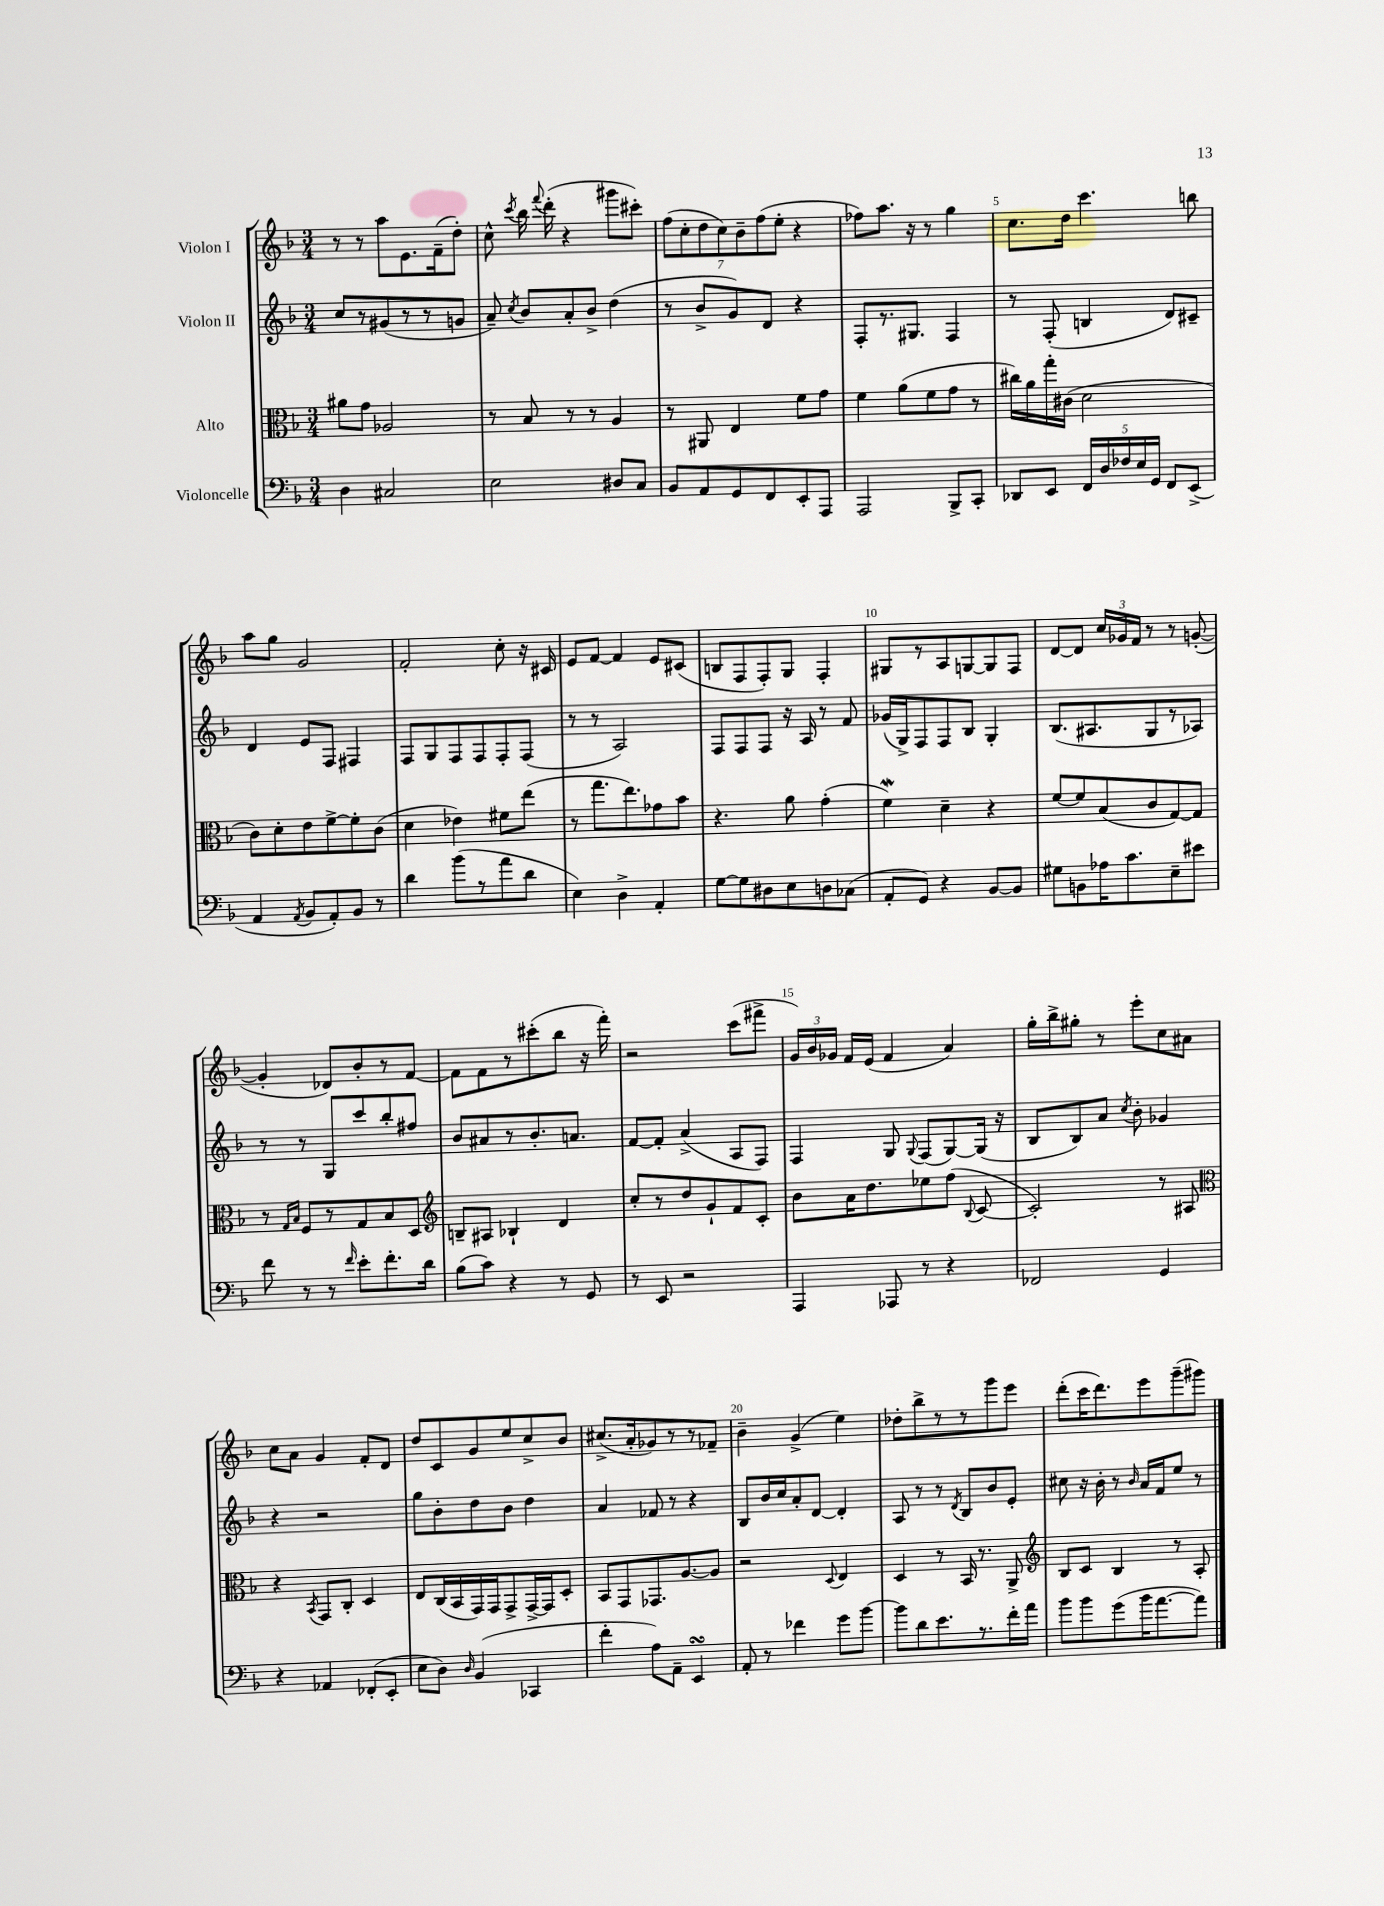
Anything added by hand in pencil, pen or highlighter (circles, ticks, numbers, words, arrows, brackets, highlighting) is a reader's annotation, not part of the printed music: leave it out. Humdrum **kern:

**kern	**kern	**kern	**kern
*staff4	*staff3	*staff2	*staff1
*clefF4	*clefC3	*clefG2	*clefG2
*k[b-]	*k[b-]	*k[b-]	*k[b-]
*M3/4	*M3/4	*M3/4	*M3/4
4D\	8a#\L	8cc/L	8r
.	8g\J	8r	8r
2C#/	2A-/	(8g#/	8aa\L
.	.	8r	8.e\
.	.	8r	.
.	.	.	(16f~\k
.	.	8g/J	8dd'\J)
=	=	=	=
2E\	8r	8a~/)	8cc^^\
.	.	8qcc/	8qccc/
.	8B-/	8b-/L	16bb-\
.	.	.	8qqfff/
.	.	.	(16ddd'\
.	8r	8a'/	4r
.	8r	8b-^/J	.
8D#/L	4A/	(4dd\	8ggg#\L
8C/J	.	.	8ccc#'\J)
=	=	=	=
8BB-/L	8r	8r	(14ff\L
.	.	.	14cc'\
8AA/	8AA#/	8b-^/L	.
.	.	.	14dd\
.	.	.	14cc\)
8GG/	4E/	8g/)	.
.	.	.	14b-~\
.	.	.	(14ff\
8FF/	.	8d/J	.
.	.	.	14ee'\J
8EE'/	8f\L	4r	4r
8AAA/J	8g\J	.	.
=	=	=	=
2AAA/	4f\	8F'/L	8ff-\L)
.	.	8.r	8.aa\J
.	(8a\L	.	.
.	.	8.G#/J	16r
.	8f\	.	8r
8BBB-^/L	8g\J	4F/	4gg\
8CC'/J	8r	.	.
=	=	=	=
8DD-/L	16cc#\LL)	8r	8.cc\L
.	16a\	.	.
8EE/J	16gg'\	(8F'/	.
.	(16c#\JJ	.	16dd\Jk
20FF/LL	2d\	4B/	4.ccc\
20D/	.	.	.
20F-/	.	.	.
20E/	.	.	.
20GG/JJ	.	.	.
8FF/L	.	8d/L)	.
(8EE^/J	.	8c#~/J	8bb\
=	=	=	=
4AA/	8c\L)	4d/	8aa\L
.	8d'\	.	8gg\J
8qAA/	.	.	.
8BB-/L	8e\	8e/L	2g/
8AA'/)	[8f^\	8F/J	.
8BB-/J	8f'\]	4F#/	.
8r	(8c\J	.	.
=	=	=	=
4d\	4d\	8F/L	2f'/
.	.	8G/	.
(8b-\L	4e-\)	8F/	.
8r	.	8F/	.
8a\	8f#\L	8F'/	8cc'\
8d\J	(8ee\J	(8F/J	16r
.	.	.	16c#/
=	=	=	=
4E\)	8r	8r	8e/L
.	8.gg\L	8r	[8f/J
4D^\	.	2A/)	4f/]
.	8.ee\)	.	.
4AA'/	8g-\	.	8e/L
.	8b-\J	.	(8c#/J
=	=	=	=
[8G\L	4.r	8F/L	8B/L
8G\]	.	8F/	8F/
8D#\	.	8F/J	8F'/)
8E\	8a\	16r	8G/J
.	.	16A/	.
8D\	(4g'\	8r	4F'/
(8C-\J	.	8f/	.
=	=	=	=
8AA'/L	4f\)	(16g-/LL	8G#/L
.	.	16G^/J)	.
8GG/J)	.	8F/	8r
4r	4d~\	8F/	8A/
.	.	8B-/J	[8G/
[8BB-/L	4r	4G'/	8G/]
8BB-/]J	.	.	8F/J
=	=	=	=
8G#\L	[8f/L	(8.B-/L	[8d/L
8BB\	8f/]	.	8d/]J
.	.	8.A#/	.
16A-\K	(8B-/	.	24cc/LL
.	.	.	24g-/
8.c\	.	.	.
.	.	.	24f/JJ
.	8c/	8G/	8r
8E~\	[8G/)	8r	8r
8e#\J	8G/]J	8A-/J)	([8g'/
=	=	=	=
8f\	8r	8r	4g'/]
.	16qqG/LL	.	.
.	16qqB-/JJ	.	.
8r	8F/L	8r	.
8r	8r	8G/L	8d-/L)
16qqf/	.	.	.
8e'\L	8G/	8ccc/	8b-'/
8.f'\	8B-/	8bb-'/	8r
.	8D/J	8ff#/J	[8f/J
16d\Jk	.	.	.
=	=	=	=
*	*clefG2	*	*
(8B-\L	8B~/L	8b-/L	8f\]L
8c\J)	8A#/J	8a#/	8f\
4r	4B-`/	8r	8r
.	.	8.b-'/	(8ccc#'\
8r	4d/	.	8bb-\J
.	.	8.a/J	.
8GG/	.	.	16r
.	.	.	16fff'\)
=	=	=	=
8r	8cc'/L	[8f/L	2r
8EE/	8r	8f'/]J	.
2r	8dd/	(4a^/	.
.	8g`/	.	.
.	8f/	8A/L	(8ccc\L
.	8c'/J	8F/J)	8fff#^\J
=	=	=	=
4AAA/	8b-\L	4F/	24g/LL)
.	.	.	24b-/
.	.	.	24g-/JJ
.	16a\K	.	16f/LL
.	8.dd\	.	(16e/JJ
8AAA-/	.	8G/	4f/
.	.	8qqG/	.
8r	8ee-\	(8F/L	.
4r	(8ff\J	[8G/)	4a/)
.	8qqB-/	.	.
.	[8c/	(16G/]Jk	.
.	.	16r	.
=	=	=	=
2FF-/	2c'/])	8B-/L	16gg'\LL
.	.	.	16bb-^\J
.	.	8B-/)	8gg#'\J
.	.	8a/J	8r
.	.	8qcc/	.
.	.	8b-'\	8eee'\L
4GG/	8r	4g-/	8cc\
.	8A#/	.	8a#\J
=	=	=	=
*	*clefC3	*	*
4r	4r	4r	8cc\L
.	.	.	8a\J
.	8qBB-/	.	.
4AA-/	8GG/L	2r	4g/
.	8C'/J	.	.
(8FF-'/L	4D/	.	8f'/L
8EE'/J	.	.	8d/J
=	=	=	=
8E\L	8E/L	8gg\L	8dd/L
8D\J)	(16C/L	8b-'\	8c/
.	16BB-/	.	.
16qqD/	.	.	.
(4BB-/	16GG/)	8dd\	8g/
.	16GG/J	.	.
.	8GG^/	8b-\J	8ee/
4CC-/	[16GG^/L	4dd\	8cc^/
.	16GG/]J	.	.
.	8D'/J	.	8b-/J
=	=	=	=
4f'\	8BB-/L	4a/	(8.cc#^/L
.	8GG/	.	.
.	.	.	16a'/k
8A\L)	8.GG-/	8f-/	8g-/)
8AA~\J	.	8r	8r
.	[8.A/	.	.
4EE/	.	4r	8r
.	8A/]J	.	8f-~/J
=	=	=	=
8AA'/	2r	8B-/L	4b-~\
8r	.	16b-/L	.
.	.	16cc/J	.
4f-\	.	8a'/	(4g^/
.	.	[8d/J	.
.	8qqD/	.	.
8g\L	4E/	4d'/]	4ee\)
[8b-\J	.	.	.
=	=	=	=
8b-\]L	4D/	8A/	8dd-'\L
8d\	.	8r	8bb-^\
8.e\	8r	8r	8r
.	.	8qd/	.
.	16BB-/	8B-/L	8r
8.r	8.r	.	.
.	.	8b-/	8ggg\
16f'\L	8AA^/	8e'/J	8eee\J
16a\JJ	.	.	.
=	=	=	=
*	*clefG2	*	*
8b-\L	8B-/L	8cc#\	(8ddd'\L
8b-\	8c/J	16r	16ccc\K
.	.	16b-'\	8.ddd\)
(8g\	4B-/	8r	.
.	.	16qqb-/	.
16b-\K	.	16a/LL	8eee\
[8.a\	.	16f/J	.
.	8r	8ee/J	(8ggg~\
8a\]J)	8A'/	8r	8ggg#\J)
==	==	==	==
*-	*-	*-	*-
